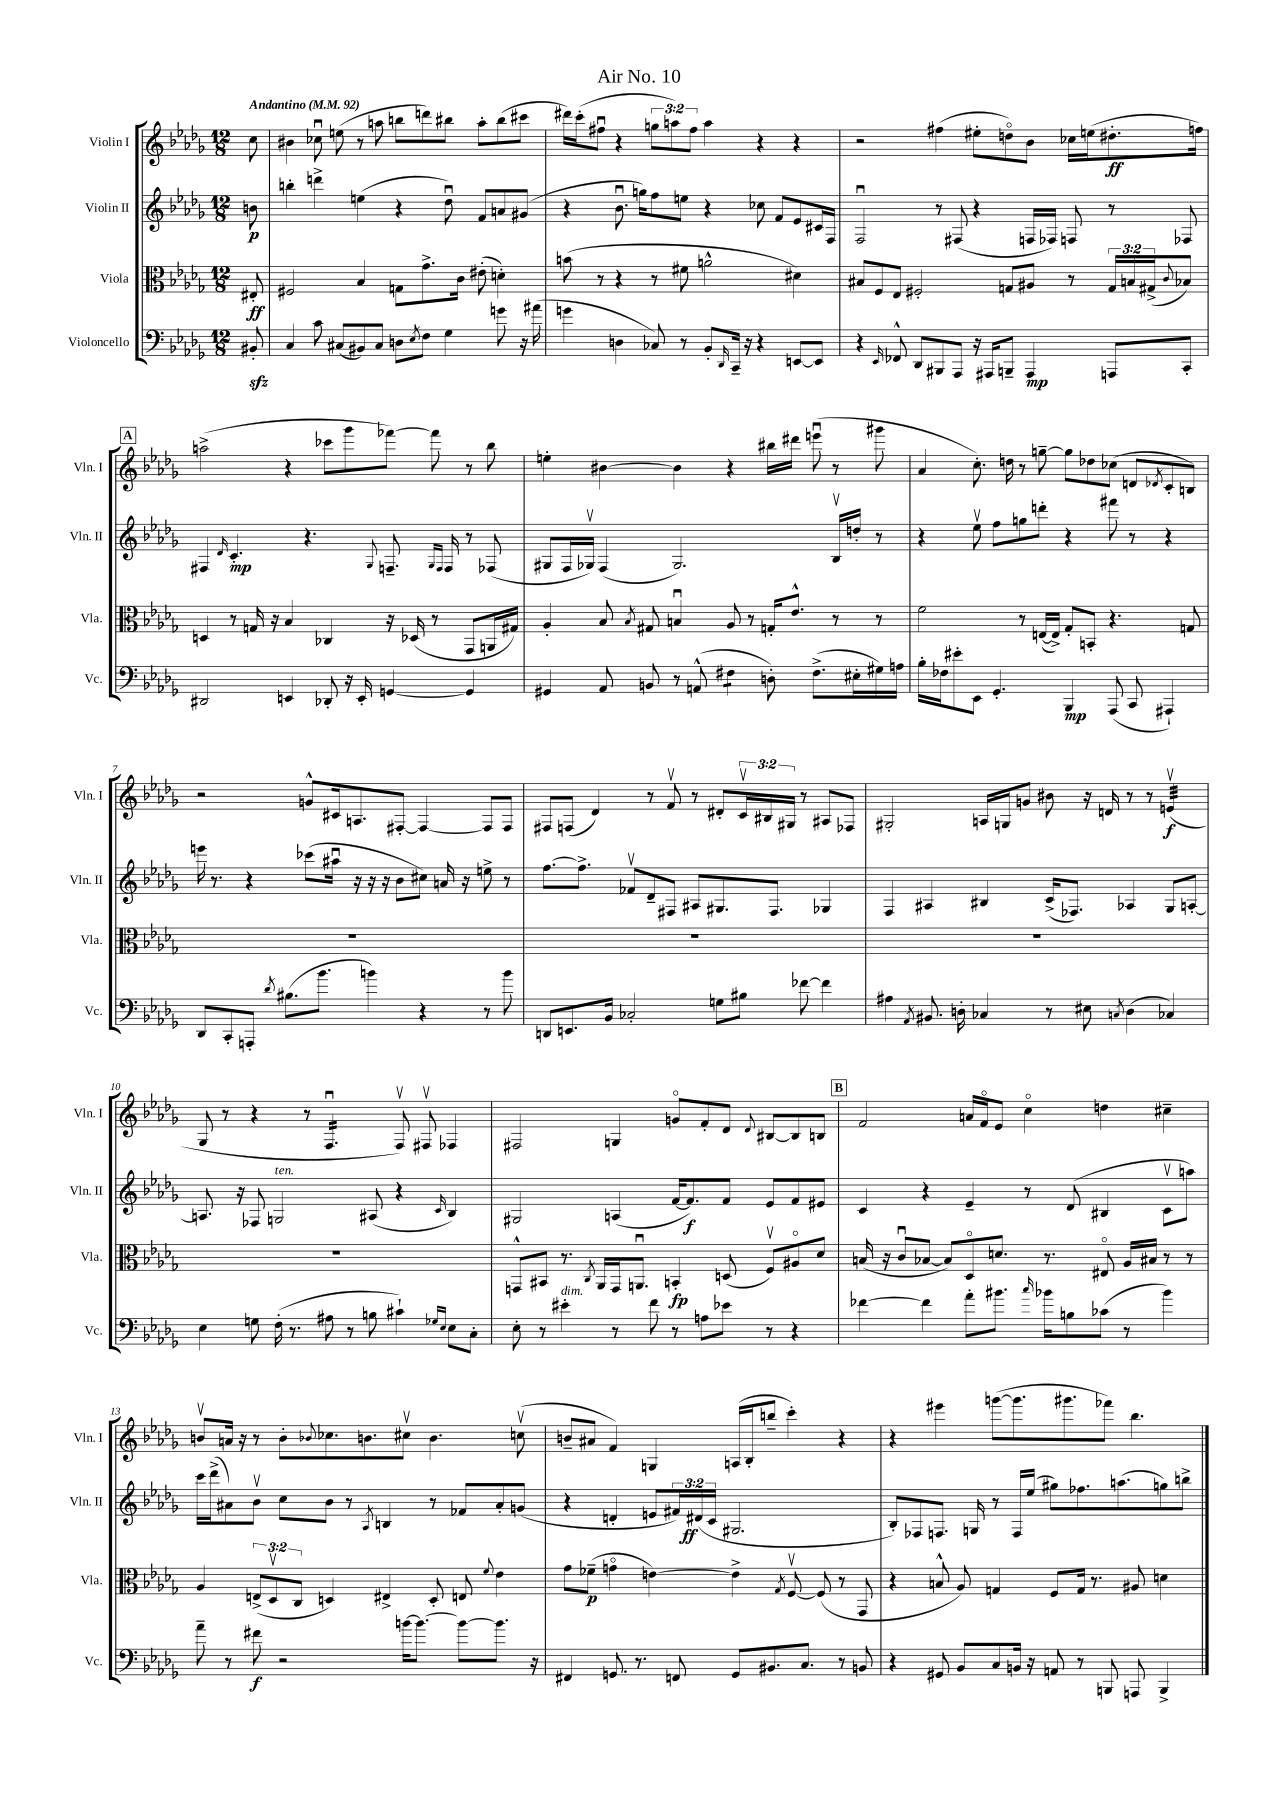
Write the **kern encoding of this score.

**kern	**kern	**kern	**kern
*staff4	*staff3	*staff2	*staff1
*clefF4	*clefC3	*clefG2	*clefG2
*k[b-e-a-d-g-]	*k[b-e-a-d-g-]	*k[b-e-a-d-g-]	*k[b-e-a-d-g-]
*M12/8	*M12/8	*M12/8	*M12/8
*MM92	*MM92	*MM92	*MM92
8BB#'	8E#'	8b	8cc
=	=	=	=
4C	2F#	4bb'	4b#
8c	.	4ddd^	8cc-u
(8C#	.	.	(8ee
8BB#)	4B-	(4ee	8r
8C#	.	.	8aa
8D	8G	4r	8bb
8qE-	.	.	.
8F	8.g-^	.	8ddd)
4G-	.	8dd-u)	8bb#
.	16c	.	.
.	(8e#'	8f	8aa'
8g	4d')	8a	(8bb#
16r	.	(8g#	8ccc#
(16a#	.	.	.
=	=	=	=
4g	(8b	4r	16ddd#)
.	.	.	(16ccc'
.	8r	.	8ff#u
4D	4r	8.b-u	4r
.	.	16gg)	.
8C-)	8r	8ff	12gg
.	.	.	12aa)
8r	8f#	8ee	.
.	.	.	12ff#
8BB-'	2a^^	4r	4aa
16qqDD-	.	.	.
16CC~	.	.	.
16r	.	.	.
4r	.	8cc-	4r
.	.	8f	.
[8EE	4d#)	8e-	4r
8EE]	.	16c#	.
.	.	16F	.
=	=	=	=
4r	8B#	2Fu	2r
.	8F	.	.
16qqEE-	.	.	.
8FF-^^	8E-	.	.
8DD-	2F#'	.	.
8BBB#	.	8r	(4ff#
8AAA-	.	(8F#	.
16r	.	4r	8ee#'
16AAA#	.	.	.
8BBB~	8G	.	8ddo)
4AAA#	8A#	16F	8b-
.	.	16F-)	.
.	8r	8F	16cc-
.	.	.	(16ee
8AAA	24G	8r	8.dd#'
.	24B	.	.
.	(24G#^	.	.
.	8qqc	.	.
8CC'	8B-)	8F-	.
.	.	.	16ff)
=	=	=	=
2DD#	4D	4F#	(2aa^
.	.	16qqd-	.
.	8r	4.c'	.
.	16G	.	.
.	16r	.	.
4EE	4B-	.	4r
.	.	4.r	.
8DD-'	4C-	.	8ccc-
16r	.	.	8ggg-
16EE'	.	.	.
.	.	8qqG-	.
[4GG	16r	8.F~	[8fff-)
.	(16D-	.	.
.	8r	.	8fff-]
.	.	16qqG-	.
.	.	16qqF	.
.	.	16F	.
4GG]	8GG-	8r	8r
.	16AA	(8F-	8bb-
.	16G#)	.	.
=	=	=	=
4GG#	4A-'	8G#	4ee'
.	.	16F	.
.	.	16G-v)	.
8AA-	8B-	(4F	[4b#
.	8qB-	.	.
8BB	8G#	.	.
8r	4Bu	2.G-)	4b#]
(8AA^^	.	.	.
4F#	8A-	.	4r
.	8r	.	.
8D')	16G'	.	16bb#
.	8.e-^^	.	16ddd#
(8.F#^	.	.	(8eeeu
.	8r	16B-v	8r
16E#'	.	16dd'	.
16G#)	8r	8r	8ggg#
16A	.	.	.
=	=	=	=
16B-'	2f	4r	4a-
16F-	.	.	.
8e#'	.	.	.
8EE-	.	8ee-v	8.cc')
4.GG-'	.	8ff	.
.	.	.	16dd
.	8r	8gg	8r
.	([16E	8ddd'	[8gg~
.	16E^])	.	.
4BBB-	8G-'	4r	8gg]
.	8BB'	.	8dd-
(8AAA-	4.r	8fff#	(8cc-
8CC	.	8r	8d
.	.	.	8qd-
4AAA#`)	.	4r	8c'
.	8G	.	8B)
=	=	=	=
8DD-	1.r	16eee	2r
.	.	8.r	.
8CC'	.	.	.
8AAA'	.	4r	.
8qd-	.	.	.
(8.B#	.	.	.
.	.	(8ccc-	8g^^
8.b-	.	.	.
.	.	16aa#u	16c#
.	.	16r	8.A
4b)	.	16r	.
.	.	16r	.
.	.	8b-	[8F#'
4r	.	8cc#)	4F#_
.	.	16a	.
.	.	16r	.
8r	.	8ee^	8F#]
8b	.	8r	8F#
=	=	=	=
8DD	1.r	[8.ff	8F#
8.EE	.	.	(8F
.	.	8.ff^]	.
.	.	.	4d-)
16BB-	.	.	.
2C-'	.	8f-v	.
.	.	8d-~	8r
.	.	8F#	8fv
.	.	8A#	8r
8G	.	8.G#	8d#'
8B#	.	.	24cv
.	.	.	24B#
.	.	8.F#	.
.	.	.	24G#
[8f-	.	.	8r
4f-]	.	4G-	8A#
.	.	.	8F-
=	=	=	=
4A#	1.r	4F	2G#'
8qAA-	.	.	.
8.BB#	.	4A#	.
16D'	.	.	.
4C-	.	4B#	16A
.	.	.	16G
.	.	.	8g
8r	.	(16c^	8b#
.	.	8.F-)	.
8E#	.	.	16r
.	.	.	16d
8qC	.	.	.
(4D	.	4A-	8r
.	.	.	8r
4C-)	.	8G-	(4ev
.	.	[8A'	.
=	=	=	=
4E-	1.r	8.A]	8G-
.	.	.	8r
.	.	16r	.
8G	.	8F-	4r
(16F'	.	2G	.
8.r	.	.	.
.	.	.	8r
8A#	.	.	4.Fu
8r	.	.	.
8B	.	(8A#	.
4c#`)	.	4r	8Fv)
.	.	.	8F#v
16qqG-	.	.	.
16qqE-	.	16qqc	.
8E-	.	4B-)	4F-
8C'	.	.	.
=	=	=	=
8E-'	8GG^^	2G#	2F#
8r	8BB#	.	.
4e#'	8.r	.	.
.	8qC	.	.
.	16AA-	.	.
8r	16GG	(4A	4G
.	8.AAu	.	.
8f	.	.	.
8r	4BB'	[16f	8go
.	.	8.f])	.
8A	.	.	8f'
8e-	(8D	8f	8d-
.	.	.	8qqd-
8r	8Fv)	8e-	[8B#
4r	8A#o	8f	8B#]
.	8d-	8e#	8B
=	=	=	=
[4f-	(16B	4c	2f
.	16r	.	.
.	8cu	.	.
4f-]	[8B-	4r	.
.	8B-])	.	.
8a-'	8D-o	4e-~	16a
.	.	.	16fo
8.b#	8.d	.	8e-
.	.	8r	4cco
16qqcc	.	.	.
16b-	8.r	.	.
8B	.	(8d-	.
(8c-	8E#o	4B#	4dd
8r	16A-	.	.
.	16B#	.	.
4b-)	8r	8cv	4cc#~
.	8r	8aa)	.
=	=	=	=
8a-~	4A-	16ccc	8bv
.	.	(16ddd-^	.
8r	.	8a#)	16a
.	.	.	16r
8f#	(12E^	8b-v	8r
.	12D-v	.	.
2r	.	8cc	8b'
.	12C	.	.
.	.	.	8qqb-
.	4D)	8b-	8.cc-
.	.	8r	.
.	.	.	8.b
.	.	8qA-	.
.	4E#^	4B	.
[16b	.	.	8cc#v
8.b_	.	.	.
.	8D'	8r	4.b
8b_	8E	8f-	.
.	8qqf	.	.
8.b]	4e-	8a#'	.
.	.	(8g	(8ccv
16r	.	.	.
=	=	=	=
4FF#	8g-	4r	8b~
.	(8f-~	.	8a#
8.GG	4go	4d'	4f)
8.r	.	.	.
.	[4e)	8e	4G
8FF	.	24f#)	.
.	.	(24d#	.
.	.	24c	.
8GG	4e^]	2.G#	(16A
.	.	.	16B-'
8.BB#	.	.	8bb~
.	8qG-	.	.
.	[8Fv	.	4ccc')
8.C	.	.	.
.	(8F]	.	.
8r	8r	.	4r
8BB	8GG-	.	.
=	=	=	=
4r	4r	8B-')	4r
.	.	8F-	.
8GG#	8B^^	8.F	4eee#
8BB-	8A-)	.	.
.	.	16G	.
8C	4G	8r	([8ggg
16BB	.	16F	8.ggg]
16r	.	(16ee-	.
8AA	8F	8gg#)	.
.	.	.	8.ggg#
8r	16G	8.ff-	.
.	8.r	.	.
8BBB	.	.	8fff-)
.	.	(8.aa	.
8AAA	8A#	.	4.bb-
4BBB^	4d	8gg)	.
.	.	8bb^	.
==	==	==	==
*-	*-	*-	*-
